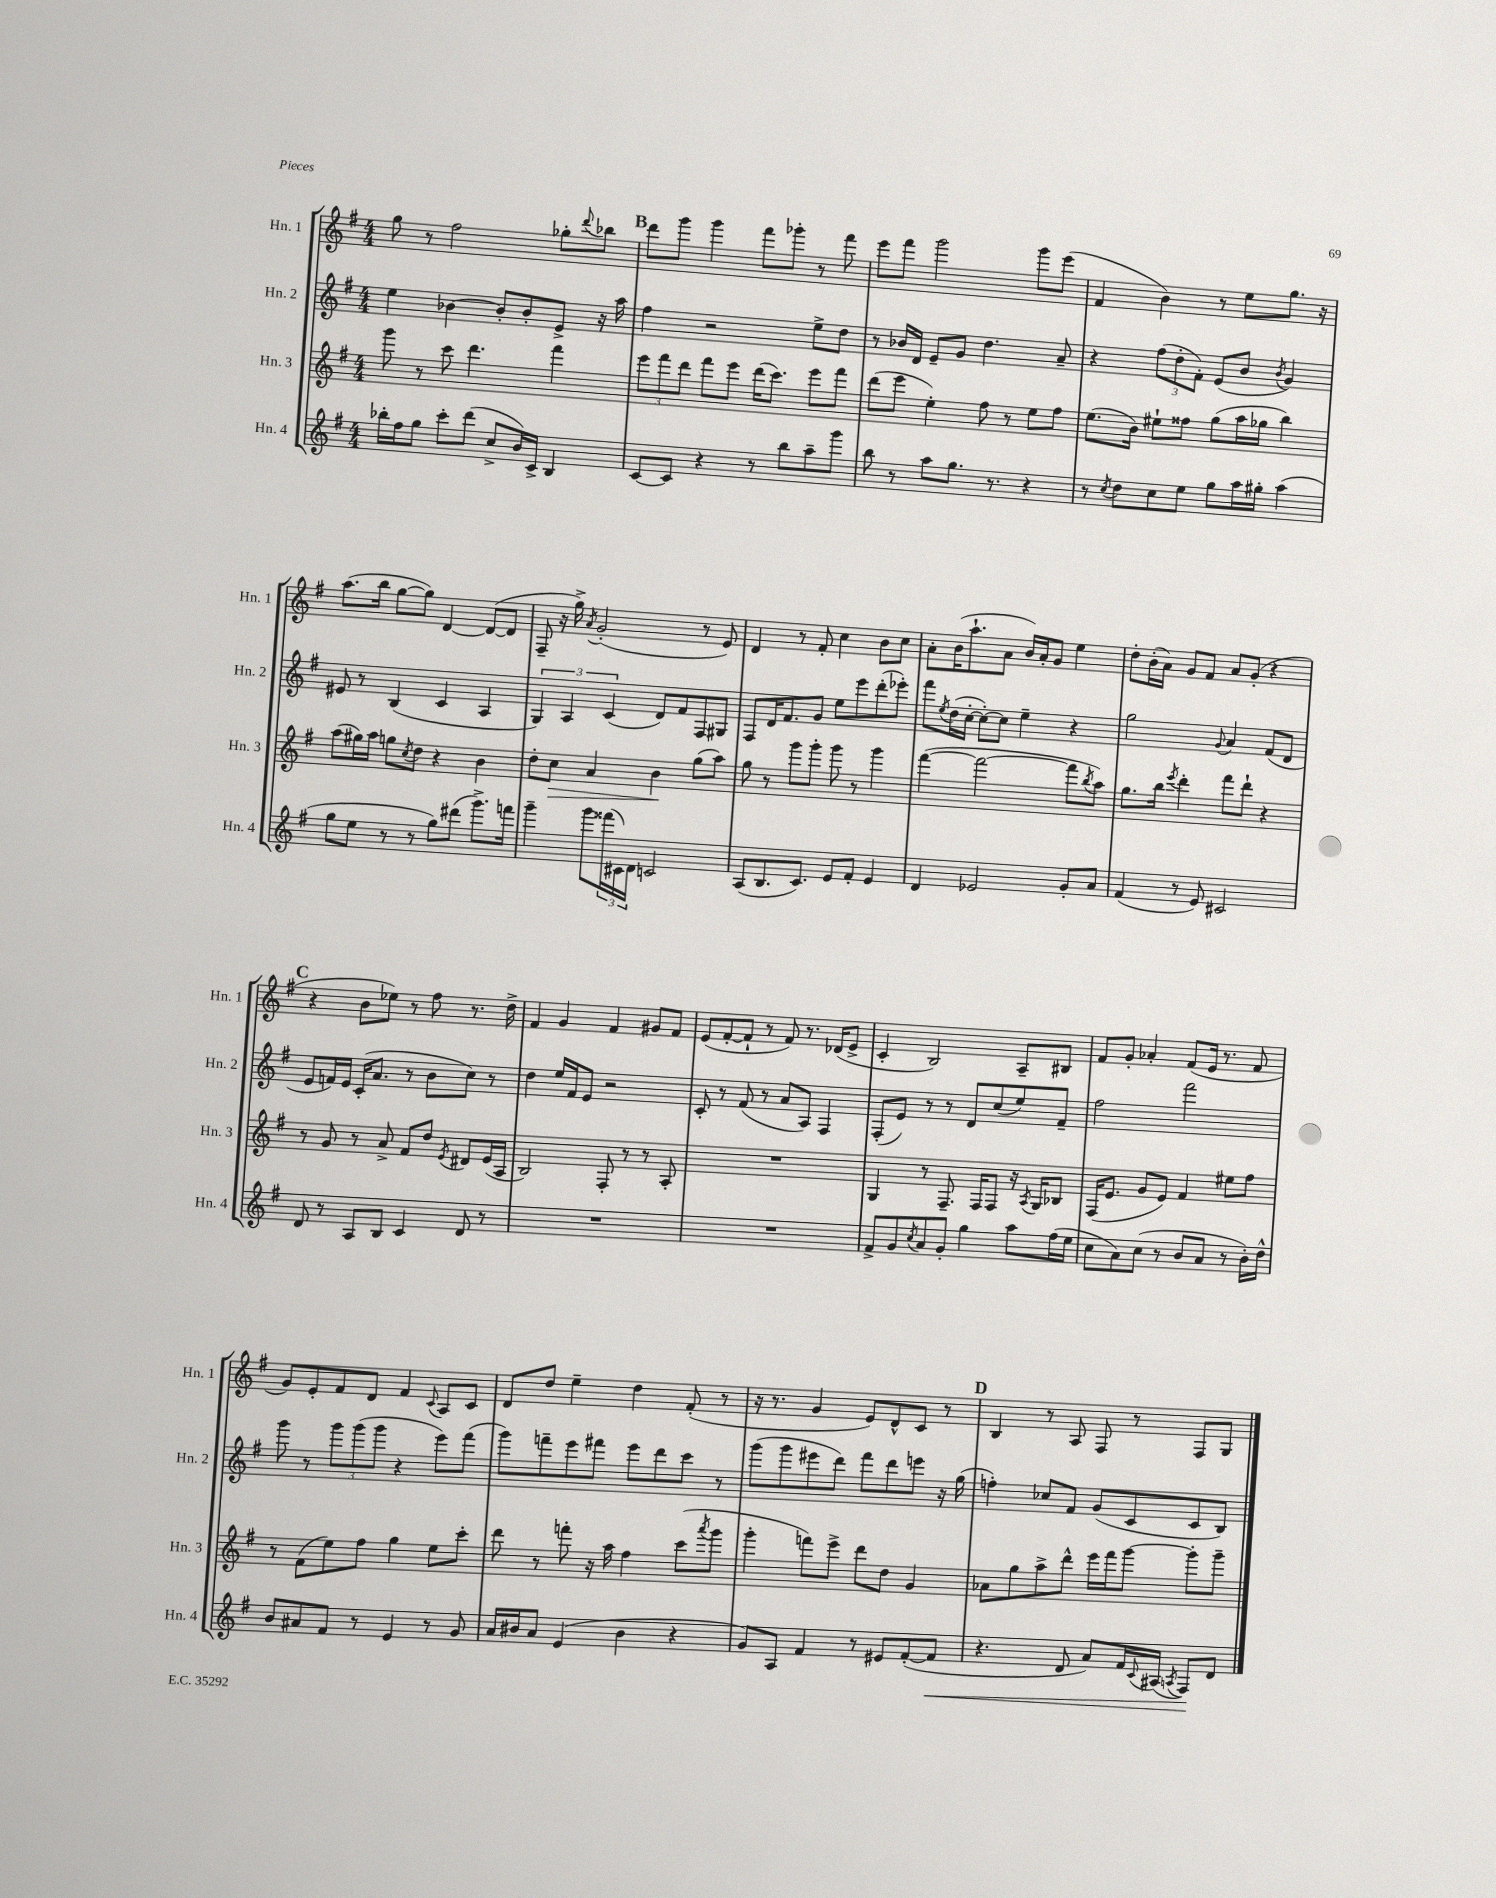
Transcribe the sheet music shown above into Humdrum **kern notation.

**kern	**kern	**kern	**kern
*staff4	*staff3	*staff2	*staff1
*clefG2	*clefG2	*clefG2	*clefG2
*k[f#]	*k[f#]	*k[f#]	*k[f#]
*M4/4	*M4/4	*M4/4	*M4/4
16bb-'\LL	8ggg\	4ee\	8gg\
16ff#\J	.	.	.
8gg\J	8r	.	8r
8ccc'\L	8ccc\	[4b-\	2ff#\
(8ddd\J	4.ddd\	.	.
8cc^/L	.	8b-'/]L	.
16b/L)	.	8b-'/	.
16c^/JJ	.	.	.
4B/	4fff#\	8e^/J	8gg-'\L
.	.	.	8qqddd/
.	.	16r	8bb-\J
.	.	16aa\	.
=	=	=	=
[8c/L	12eee\L	4ff#\	8ddd\L
.	12fff#\	.	.
8c/]J	.	.	8ggg\J
.	12ddd\J	.	.
4r	8fff#\L	2r	4ggg\
.	8eee\J	.	.
8r	(16ddd\LK	.	8fff#\L
.	8.ccc\J)	.	.
8bb\L	.	.	8ggg-'\J
8aa~\	8eee\L	8ee^\L	8r
8ggg\J	8fff#\J	8dd\J	8fff#\
=	=	=	=
8bb\	(8ddd\L	8r	8eee\L
8r	8eee\J	16b-/LL	8fff#\J
.	.	16d/JJ	.
8aa\L	4ee'\)	8e~/L	2ggg\
8.gg\J	.	8g/J	.
.	8ff#\	4.dd\	.
8.r	.	.	.
.	8r	.	.
4r	8ee\L	.	8ggg\L
.	8ff#\J	8a~/	(8eee\J
=	=	=	=
8r	(8.ee\L	4r	4f#/
8qcc/	.	.	.
8dd\L	.	.	.
.	16b\Jk)	.	.
8cc\	8ee#`\L	(12ff#\L	4b\)
.	.	12dd'\	.
8ee\J	8ff##\J	.	.
.	.	12f#'\J)	.
8gg\L	(8gg\L	(8e/L	8r
16aa\L	16aa\L	8b/J	8ee\L
16gg#'\JJ	16gg-\JJ	.	.
.	.	8qb/	.
(4aa\	4bb\)	4g/)	8.gg\J
.	.	.	16r
=	=	=	=
8gg\L	(8aa\L	8e#/	(8.aa\L
8ee\J	16gg#\L)	8r	.
.	16aa\JJ	.	16bb\Jk
8r	8gg\L	(4B/	[8gg\L
.	8qcc/	.	.
8r	8dd\J	.	8gg\]J)
8gg\L)	4r	4c/	[4d/
(8ddd#\J	.	.	.
8.ggg^\L)	4b\	4A/	(8d/_L
.	.	.	8d/]J
16fff\Jk	.	.	.
=	=	=	=
4ggg~\	8dd'\L	6G/)	8F#~/
.	8cc\J	.	16r
.	.	6A/	.
.	.	.	16gg^\)
.	.	.	8qa/
8ggg\L	4a/	.	(2g'/
.	.	(6c/	.
(24fff##\L	.	.	.
24c#\)	.	.	.
24d\JJ	.	.	.
2c/	4b\	8d/L)	.
.	.	8f#/	.
.	(8gg\L	8F#/	8r
.	8aa\J)	8G#/J	8e/)
=	=	=	=
(8A/L	8gg\	8F#/L	4d/
8.B/	8r	16d/K	.
.	.	8.f#/	.
.	8ggg\L	.	8r
8.c/J)	.	.	.
.	8ggg'\J	8g/J	8f#'/
8e/L	8ggg\	8ee\L	4cc\
8f#'/J	8r	8eee\	.
4e/	4ggg\	(8ddd'\	8b\L
.	.	8eee-'\J)	8cc\J
=	=	=	=
4d/	([4fff#\	8fff#\L	8a'\L
.	.	8qee/	.
.	.	(16dd\L	(16b\K
.	.	[16cc'\JJ	8.aa`\
2e-/	2fff#\_	8cc'\_L)	.
.	.	8cc\]J	8a\J
.	.	4ee~\	16b/LL)
.	.	.	16a'/J
.	.	.	8g/J
8g'/L	8fff#\]L	4r	4ee\
.	8qbb/	.	.
8a/J	8aa\J)	.	.
=	=	=	=
(4f#/	8.gg\L	2gg\	8dd'\L
.	.	.	(16b'\L
.	16bb\Jk	.	16a\JJ)
.	8qeee/	.	.
8r	4ddd'\	.	8g/L
8e/)	.	.	8f#/J
.	.	8qqg/	.
2c#/	8fff#\L	4a/	8a/L
.	8ddd`\J	.	(8g'/J
.	4r	(8f#/L	4r
.	.	8d/J	.
=	=	=	=
8d/	8r	8e/L	4r
8r	8g/	16f/L)	.
.	.	16e/JJ	.
8A/L	8r	(16c'/LK	8b\L
.	.	8.a/J	.
8B/J	8a^/	.	8ee-\J)
4c/	8f#/L	8r	8r
.	8dd/J	8b\L	8ff#\
.	8qe/	.	.
8d/	8d#/L	8cc\J)	8.r
8r	(16e/L	8r	.
.	16A/JJ	.	16dd^\
=	=	=	=
1r	2B/)	4dd\	4f#/
.	.	16ee/LL	4g/
.	.	16f#/J	.
.	.	8e/J	.
.	8F#'/	2r	4f#/
.	8r	.	.
.	8r	.	8g#/L
.	8A'/	.	8f#/J
=	=	=	=
1r	1r	8c'/	(8e/L
.	.	8r	[8f#'/
.	.	(8f#/	8f#`/]J
.	.	8r	8r
.	.	8a/L	8f#/)
.	.	8A/J)	8.r
.	.	4F#/	.
.	.	.	(16d-/LK
.	.	.	8e^/J
=	=	=	=
8f#^/L	4G/	(8F#'/L	4c'/
8g/	.	8e/J)	.
8qcc/	.	.	.
8a/	8r	8r	2B/)
8g'/J	8.F#~/	8r	.
4gg\	.	8d/L	.
.	16F#/LK	.	.
.	8F#/J	(8cc/	.
8aa\L	16r	8ee/)	8A~/L
.	8qA/	.	.
.	16G/LK	.	.
(16ff#\L	8B-/J	8f#~/J	8B#/J
16ee\JJ	.	.	.
=	=	=	=
8cc\L	(16F#/LK	2ff#\	8f#/L
.	8.e/J	.	.
8a\)	.	.	8g'/J
(8cc\J	8g/L	.	4a-'/
8r	8e/J)	.	.
8b/L	4f#/	2fff#\	(8f#/L
8a/J	.	.	16e/Jk
.	.	.	8.r
8r	8ee#\L	.	.
16b'\LL)	8ff#\J	.	8f#/
16dd^^\JJ	.	.	.
=	=	=	=
8b/L	8r	8ggg\	8g/L)
8a#/	(8f#\L	8r	8e'/
8f#/J	8ee\)	12ggg\L	8f#/
.	.	(12ggg\	.
8r	8ff#\J	.	8d/J
.	.	12ggg\J	.
4e/	4gg\	4r	4f#/
.	.	.	8qqc/
8r	8ee\L	8eee\L)	8A/L
8g/	8ccc'\J	(8fff#\J	8c/J
=	=	=	=
16a/LL	8ddd\	8ggg\L)	8d/L
16b#/J	.	.	.
8a/J	8r	8fff~\	8dd/J
(4e/	8fff'\	8eee\	4ee~\
.	16r	8fff#\J	.
.	16aa\	.	.
4b#\	4ff#\	8eee\L	4dd\
.	.	8ddd\	.
4r	(8ccc\L	8ccc\J	(8f#'/
.	8qaaa/	.	.
.	8ggg\J	8r	8r
=	=	=	=
8g/L)	4ggg'\	(8ggg\L	16r
.	.	.	8.r
8A/J	.	8ggg\	.
4f#/	8fff\L)	8eee#\	4g/
.	8eee^\J	8ddd\J)	.
8r	8ddd\L	8fff#\L	8e/L)
8e#/L	8dd\J	8ddd\	8d^^/
([8f#'/	4g/	8eee\J	8c/J
8f#/]J	.	16r	8r
.	.	(16gg\	.
=	=	=	=
4.r	8a-\L	4ff'\)	4B/
.	8gg\	.	.
.	8aa^\	8cc-/L	8r
8d/	8ddd^^\J	8f#/J	8A/
8a/L)	16eee\LL	(8g/L	8F#/
.	16fff#\J	.	.
16f#/L	[8ggg\J	8c/	8r
8qqc/	.	.	.
(16A#/JJ	.	.	.
8qA/	.	.	.
8F#/L)	8ggg'\]L	8c/	8F#/L
8d/J	8ggg~\J	8B/J)	8G/J
==	==	==	==
*-	*-	*-	*-
